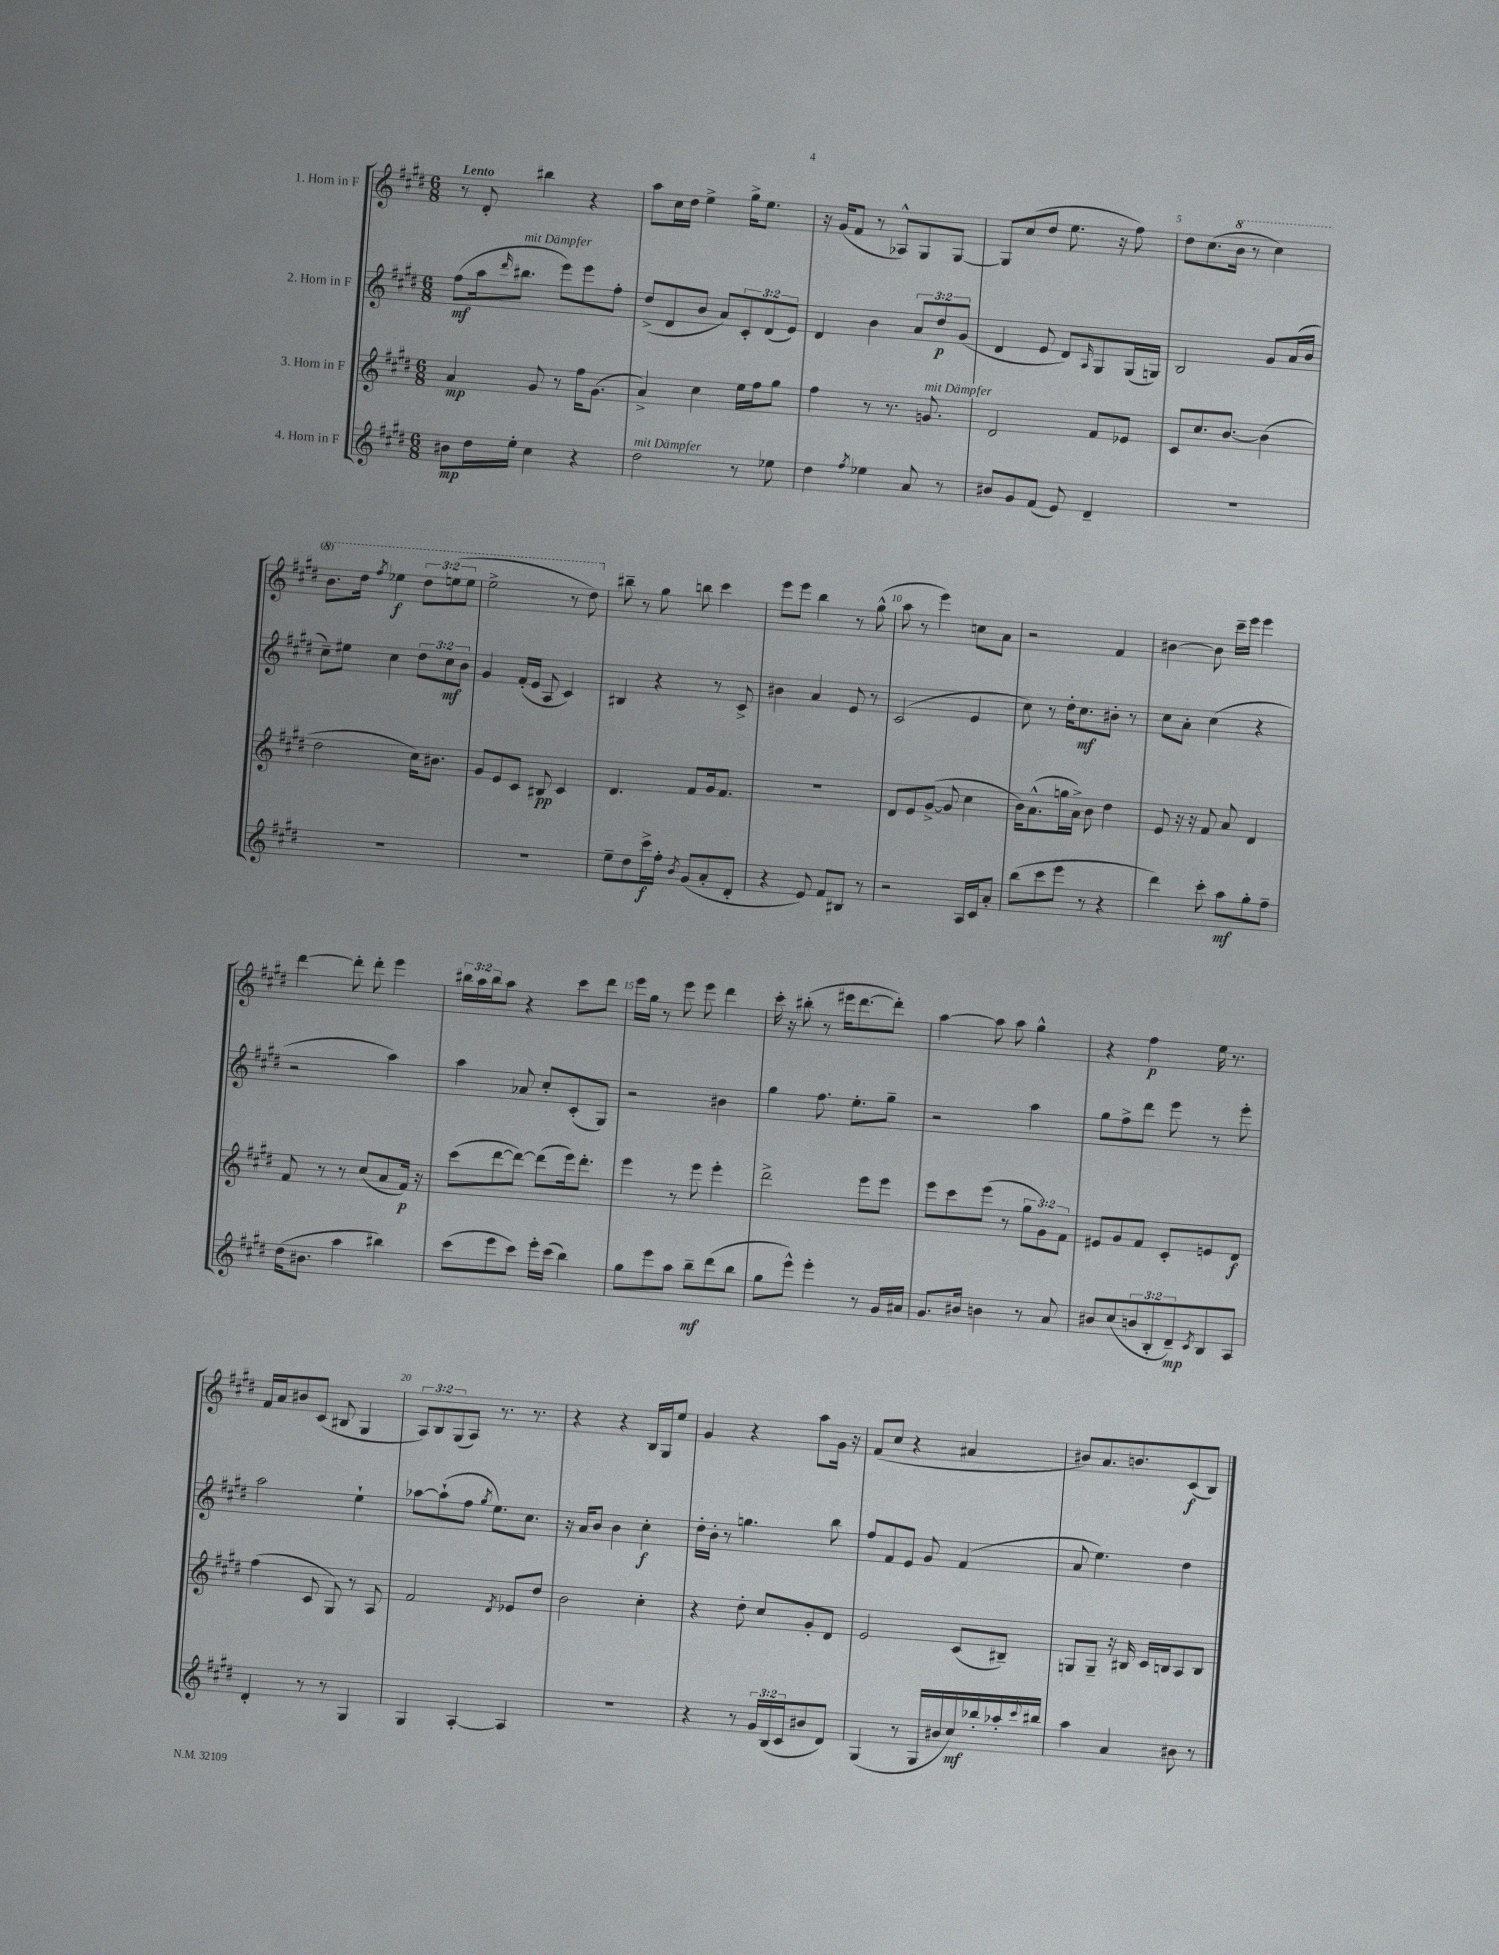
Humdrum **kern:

**kern	**dynam	**kern	**dynam	**kern	**dynam	**kern	**dynam
*part4	*part4	*part3	*part3	*part2	*part2	*part1	*part1
*staff4	*staff4	*staff3	*staff3	*staff2	*staff2	*staff1	*staff1
*I"4. Horn in F	*	*I"3. Horn in F	*	*I"2. Horn in F	*	*I"1. Horn in F	*
*clefG2	*	*clefG2	*	*clefG2	*	*clefG2	*
*k[f#c#g#d#]	*	*k[f#c#g#d#]	*	*k[f#c#g#d#]	*	*k[f#c#g#d#]	*
*M6/8	*	*M6/8	*	*M6/8	*	*M6/8	*
=1	=1	=1	=1	=1	=1	=1	=1
!	!	!	!	!	!	!LO:TX:a:B:t=Lento	!
8b#X\L	mp	4a/	mp	(8ff#\L	mf	8r	.
16dd#\L	.	.	.	16aa\k	.	8d#'/	.
.	.	.	.	16qqddd#/	.	.	.
!	!	!	!	!LO:TX:a:i:t=mit Dämpfer	!	!	!
16ee'\JJ	.	.	.	8.bb#X\J	.	.	.
4cc#\	.	8g#/	.	.	.	4bb#X\	.
.	.	8r	.	8eee\L)	.	.	.
4r	.	16ff#\KL	.	8eee\	.	4r	.
.	.	(8.g#\J	.	.	.	.	.
.	.	.	.	8ff#'\J	.	.	.
=2	=2	=2	=2	=2	=2	=2	=2
!LO:TX:a:i:t=mit Dämpfer	!	!	!	!	!	!	!
2dd#\	.	4a^/)	.	(8dd#^/L	.	8aa\L	.
.	.	.	.	8d#/	.	16cc#\L	.
.	.	.	.	.	.	16dd#\JJ	.
.	.	4cc#\	.	8b/J	.	4ee^\	.
.	.	.	.	8a/L)	.	.	.
8r	.	16ee\LL	.	12c#'/	.	16gg#^\KL	.
.	.	16ff#\J	.	.	.	8.ee\J	.
.	.	.	.	(12d#/	.	.	.
8ee-X\	.	8gg#\J	.	.	.	.	.
.	.	.	.	12e/J)	.	.	.
=3	=3	=3	=3	=3	=3	=3	=3
4dd#\	.	4ff#\	.	4d#/	.	16r	.
.	.	.	.	.	.	(16g#/KL	.
.	.	.	.	.	.	8f#/J	.
8qff#/	.	.	.	.	.	.	.
4ee-X\	.	8r	.	4b\	.	8r	.
.	.	8.r	.	.	.	8A-X^^/L)	.
8a/	.	.	.	12a/L	.	8G#/	.
!	!	!LO:TX:a:i:t=mit Dämpfer	!	!	!	!	!
.	.	8.gn/	.	.	.	.	.
.	.	.	.	12dd#/	p	.	.
8r	.	.	.	.	.	[8G#/J	.
.	.	.	.	(12g#/J	.	.	.
=4	=4	=4	=4	=4	=4	=4	=4
8b#X/L	.	2d#/	.	4d#/	.	8G#/L]	.
8g#/	.	.	.	.	.	(8cc#/	.
(8f#/J	.	.	.	8e/	.	8dd#/J	.
8e/)	.	.	.	8d#/L)	.	8.ee\	.
.	.	.	.	16qqA/	.	.	.
4d#~/	.	8f#/L	.	8G#/	.	.	.
.	.	.	.	.	.	16r	.
.	.	8e-X/J	.	(16G#/L	.	8ff#\)	.
.	.	.	.	16Gn/JJ)	.	.	.
=5	=5	=5	=5	=5	=5	=5	=5
2.r	.	8c#/L	.	2B/	.	8dd#\L	.
.	.	8.cc#/	.	.	.	(8.cc#\	.
*	*	*	*	*	*	*8va	*
.	.	[8.b/J	.	.	.	16bb\Jk	.
.	.	.	.	.	.	8r	.
.	.	(4b\]	.	8g#/L	.	4ccc#\)	.
.	.	.	.	(16a/L	.	.	.
.	.	.	.	16b/JJ	.	.	.
!!LO:LB:g=z
=6	=6	=6	=6	=6	=6	=6	=6
2.r	.	2dd#\	.	8cc#~\L)	.	8.bb\L	.
.	.	.	.	8ee#X\J	.	.	.
.	.	.	.	.	.	16ddd#\Jk	.
.	.	.	.	.	.	8qfff#/	.
.	.	.	.	4cc#\	.	4eee-X\	f
.	.	16cc#\KL)	.	12dd#\L	.	12ddd#\L	.
.	.	8.b#X\J	.	.	.	.	.
.	.	.	.	12cc#\	mf	(12eeen\	.
.	.	.	.	12b\J	.	12eee\J	.
=7	=7	=7	=7	=7	=7	=7	=7
2.r	.	8g#/L	.	4g#/	.	2eee^\	.
.	.	8e/	.	.	.	.	.
.	.	8c#/J	.	(16f#'/LL	.	.	.
.	.	.	.	16e/JJ	.	.	.
.	.	8B#X/	pp	8A/	.	.	.
.	.	4c#/	.	4c#/)	.	8r	.
.	.	.	.	.	.	8ddd#\)	.
=8	=8	=8	=8	=8	=8	=8	=8
*	*	*	*	*	*	*X8va	*
8ee~\L	.	4.d#/	.	4B#X/	.	8bb#X~\	.
8dd#\	.	.	.	.	.	8r	.
16ccc#^\L	f	.	.	4r	.	8gg#\	.
16ff#'\JJ	.	.	.	.	.	.	.
8qb/	.	.	.	.	.	.	.
(8g#/L	.	8f#/L	.	.	.	8bbn\	.
8a'/	.	16g#/k	.	8r	.	4ccc#\	.
.	.	8.f#/J	.	.	.	.	.
8d#'/J	.	.	.	8c#^/	.	.	.
=9	=9	=9	=9	=9	=9	=9	=9
4r	.	2.r	.	4b#X\	.	8eee\L	.
.	.	.	.	.	.	8eee\J	.
8e/)	.	.	.	4a/	.	4bb\	.
8f#/L	.	.	.	.	.	.	.
8B#X/J	.	.	.	8e/	.	8r	.
8r	.	.	.	8r	.	(8gg#^^\	.
=10	=10	=10	=10	=10	=10	=10	=10
2r	.	8d#/L	.	(2c#/	.	8aa\	.
.	.	8e/	.	.	.	8r	.
.	.	([8g#^/J	.	.	.	4eee\)	.
.	.	8g#/]	.	.	.	.	.
16A/LL	.	4cc#\	.	4e/	.	8ccn\L	.
16c#/J	.	.	.	.	.	.	.
8a'/J	.	.	.	.	.	8a\J	.
=11	=11	=11	=11	=11	=11	=11	=11
(8bb\L	.	16b\KL)	.	8cc#\)	.	2r	.
.	.	(8.a^^\	.	.	.	.	.
8ccc#\	.	.	.	8r	.	.	.
8eee\J	.	16ggn\L	.	16dd#'\KL	.	.	.
.	.	16a^\JJ)	.	8.cc#\	mf	.	.
8r	.	8b\	.	.	.	.	.
4r	.	4dd#\	.	8b#X'\J	.	4f#/	.
.	.	.	.	8r	.	.	.
=12	=12	=12	=12	=12	=12	=12	=12
4ddd#\)	.	8e/	.	8cc#\L	.	[4b#X\	.
.	.	16r	.	8a'\J	.	.	.
.	.	16r	.	.	.	.	.
8ccc#'\	.	8f#/	.	(4cc#\	.	8b#\]	.
8aa\L	mf	8a/	.	.	.	16ccc#~\LL	.
.	.	.	.	.	.	16eee\JJ	.
8gg#'\	.	4d#/	.	4r	.	4eee\	.
8ff#~\J	.	.	.	.	.	.	.
!!LO:LB:g=z
=13	=13	=13	=13	=13	=13	=13	=13
(16dd#\KL	.	8f#/	.	2r	.	[4ddd#\	.
8.b#X\J	.	.	.	.	.	.	.
.	.	8r	.	.	.	.	.
4aa\	.	8r	.	.	.	8ddd#'\]	.
.	.	(8cc#/L	.	.	.	8ddd#'\	.
4bb#X\)	.	8a/	.	4aa\)	.	4eee\	.
.	.	16f#/Jk)	p	.	.	.	.
.	.	16r	.	.	.	.	.
=14	=14	=14	=14	=14	=14	=14	=14
(8ccc#\L	.	(8ccc#\L	.	4aa\	.	24bb#X\LL	.
.	.	.	.	.	.	24aa\	.
.	.	.	.	.	.	24bb#\J	.
8eee\	.	[8ddd#\	.	.	.	8aa\J	.
8ccc#\J)	.	8ddd#\J_)	.	8a-X/	.	4r	.
16eee'\LL	.	(8ddd#\L]	.	8cc#'/L	.	.	.
(16ccc#\JJ	.	.	.	.	.	.	.
4bb\)	.	16eee\k)	.	(8c#'/	.	8ccc#\L	.
.	.	8.ddd#'\J	.	.	.	.	.
.	.	.	.	8G#/J)	.	8ddd#\J	.
=15	=15	=15	=15	=15	=15	=15	=15
8gg#\L	.	4eee\	.	2r	.	16eee\LL	.
.	.	.	.	.	.	16gg#\JJ	.
8eee\	.	.	.	.	.	8r	.
8aa\J	.	8r	.	.	.	8eee\	.
8bb~\L	mf	8eee\	.	.	.	8eee\	.
(8ddd#\	.	4eee'\	.	4b#X\	.	4ddd#\	.
8bb\J	.	.	.	.	.	.	.
=16	=16	=16	=16	=16	=16	=16	=16
8gg#\L	.	2ddd#^\	.	4gg#\	.	16ccc#'\	.
.	.	.	.	.	.	16r	.
8eee^^\J)	.	.	.	.	.	(8bb#X'\	.
4eee'\	.	.	.	8.ff#\	.	8r	.
.	.	.	.	.	.	16eee#X\KL	.
.	.	.	.	8.ee'\L	.	[8.ddd#\	.
8r	.	8eee\L	.	.	.	.	.
16g#/LL	.	8eee\J	.	8gg#~\J	.	8ddd#'\J])	.
16a#X/JJ	.	.	.	.	.	.	.
=17	=17	=17	=17	=17	=17	=17	=17
8.g#/L	.	8eee\L	.	2r	.	[4aa\	.
.	.	8ccc#\	.	.	.	.	.
16b#X/Jk	.	.	.	.	.	.	.
4bn\	.	(8eee\J	.	.	.	8aa\]	.
.	.	8r	.	.	.	8aa\	.
8r	.	12gg#\L	.	4aa\	.	4gg#^^\	.
.	.	12g#\)	.	.	.	.	.
8a/	.	.	.	.	.	.	.
.	.	12f#\J	.	.	.	.	.
=18	=18	=18	=18	=18	=18	=18	=18
8b#X/L	.	8e#X/L	.	8gg#\L	.	4r	.
(8cc#/	.	8g#/	.	8ff#^\	.	.	.
12bn/	.	8f#/J	.	8ddd#\J	.	4ff#\	p
12B'/	.	.	.	.	.	.	.
.	.	8c#'/L	.	8eee\	.	.	.
12d#~/)	mp	.	.	.	.	.	.
8qc#/	.	.	.	.	.	.	.
8B/	.	8en/	.	8r	.	16ee\	.
.	.	.	.	.	.	8.r	.
8A/J	.	8d#/J	f	8eee'\	.	.	.
!!LO:LB:g=z
=19	=19	=19	=19	=19	=19	=19	=19
4d#'/	.	(4ff#\	.	2aa\	.	16f#/LL	.
.	.	.	.	.	.	16a/J	.
.	.	.	.	.	.	8b#X/	.
8r	.	8c#/	.	.	.	(8c#/J	.
8r	.	8G#/)	.	.	.	8B#X/	.
4G#/	.	8r	.	4ee`\	.	4G#/	.
.	.	8A/	.	.	.	.	.
=20	=20	=20	=20	=20	=20	=20	=20
4G#/	.	2f#/	.	[8aa-X\L	.	12A/L)	.
.	.	.	.	.	.	12B/	.
.	.	.	.	(8aa-`\]	.	.	.
.	.	.	.	.	.	(12G#/	.
[4A'/	.	.	.	8ff#\J	.	8A/J)	.
.	.	.	.	8qgg#/	.	.	.
.	.	.	.	8.ee\L)	.	8.r	.
.	.	8qd#/	.	.	.	.	.
4A/]	.	8e-X/L	.	.	.	.	.
.	.	.	.	8.cc#\J	.	8.r	.
.	.	8dd#/J	.	.	.	.	.
=21	=21	=21	=21	=21	=21	=21	=21
2.r	.	2b\	.	16r	.	4r	.
.	.	.	.	16a/KL	.	.	.
.	.	.	.	8b/J	.	.	.
.	.	.	.	4b\	.	4r	.
.	.	4cc#'\	.	4cc#'\	f	16B/LL	.
.	.	.	.	.	.	16G#/J	.
.	.	.	.	.	.	8ee/J	.
=22	=22	=22	=22	=22	=22	=22	=22
4r	.	4r	.	16dd#'\LL	.	4g#/	.
.	.	.	.	16b'\JJ	.	.	.
.	.	.	.	8r	.	.	.
8r	.	8dd#'\	.	4.ggn\	.	4r	.
24g#/LL	.	8cc#/L	.	.	.	.	.
(24B/	.	.	.	.	.	.	.
24c#/J	.	.	.	.	.	.	.
8b#X/	.	8g#'/	.	.	.	8aa\L	.
8d#/J)	.	8d#/J	.	8bb\	.	16g#\Jk	.
.	.	.	.	.	.	16r	.
=23	=23	=23	=23	=23	=23	=23	=23
(4G#/	.	2e/	.	8ff#/L	.	(8f#/L	.
.	.	.	.	8f#/	.	8cc#/J	.
8r	.	.	.	8e/J	.	4r	.
16G#/LL	.	.	.	8g#/	.	.	.
16b#X/	.	.	.	.	.	.	.
16cc#/)	mf	(8c#/L	.	(4f#/	.	4a#X/	.
16bb-X'/	.	.	.	.	.	.	.
16aa-X'/	.	8B#X~/J)	.	.	.	.	.
8qqccc#/	.	.	.	.	.	.	.
16bb#X/JJ	.	.	.	.	.	.	.
=24	=24	=24	=24	=24	=24	=24	=24
4aa\	.	8Gn/L	.	8a/	.	8b#X/L)	.
.	.	8G~/J	.	4.ee\)	.	8.a/	.
4a/	.	16r	.	.	.	.	.
.	.	16B#X/	.	.	.	8.bn/	.
.	.	16c#/LL	.	.	.	.	.
.	.	16Bn/J	.	.	.	.	.
8b#X\	.	8A/	.	4dd#\	.	(8c#/	f
8r	.	8B/J	.	.	.	8B/J)	.
==	==	==	==	==	==	==	==
*-	*-	*-	*-	*-	*-	*-	*-
